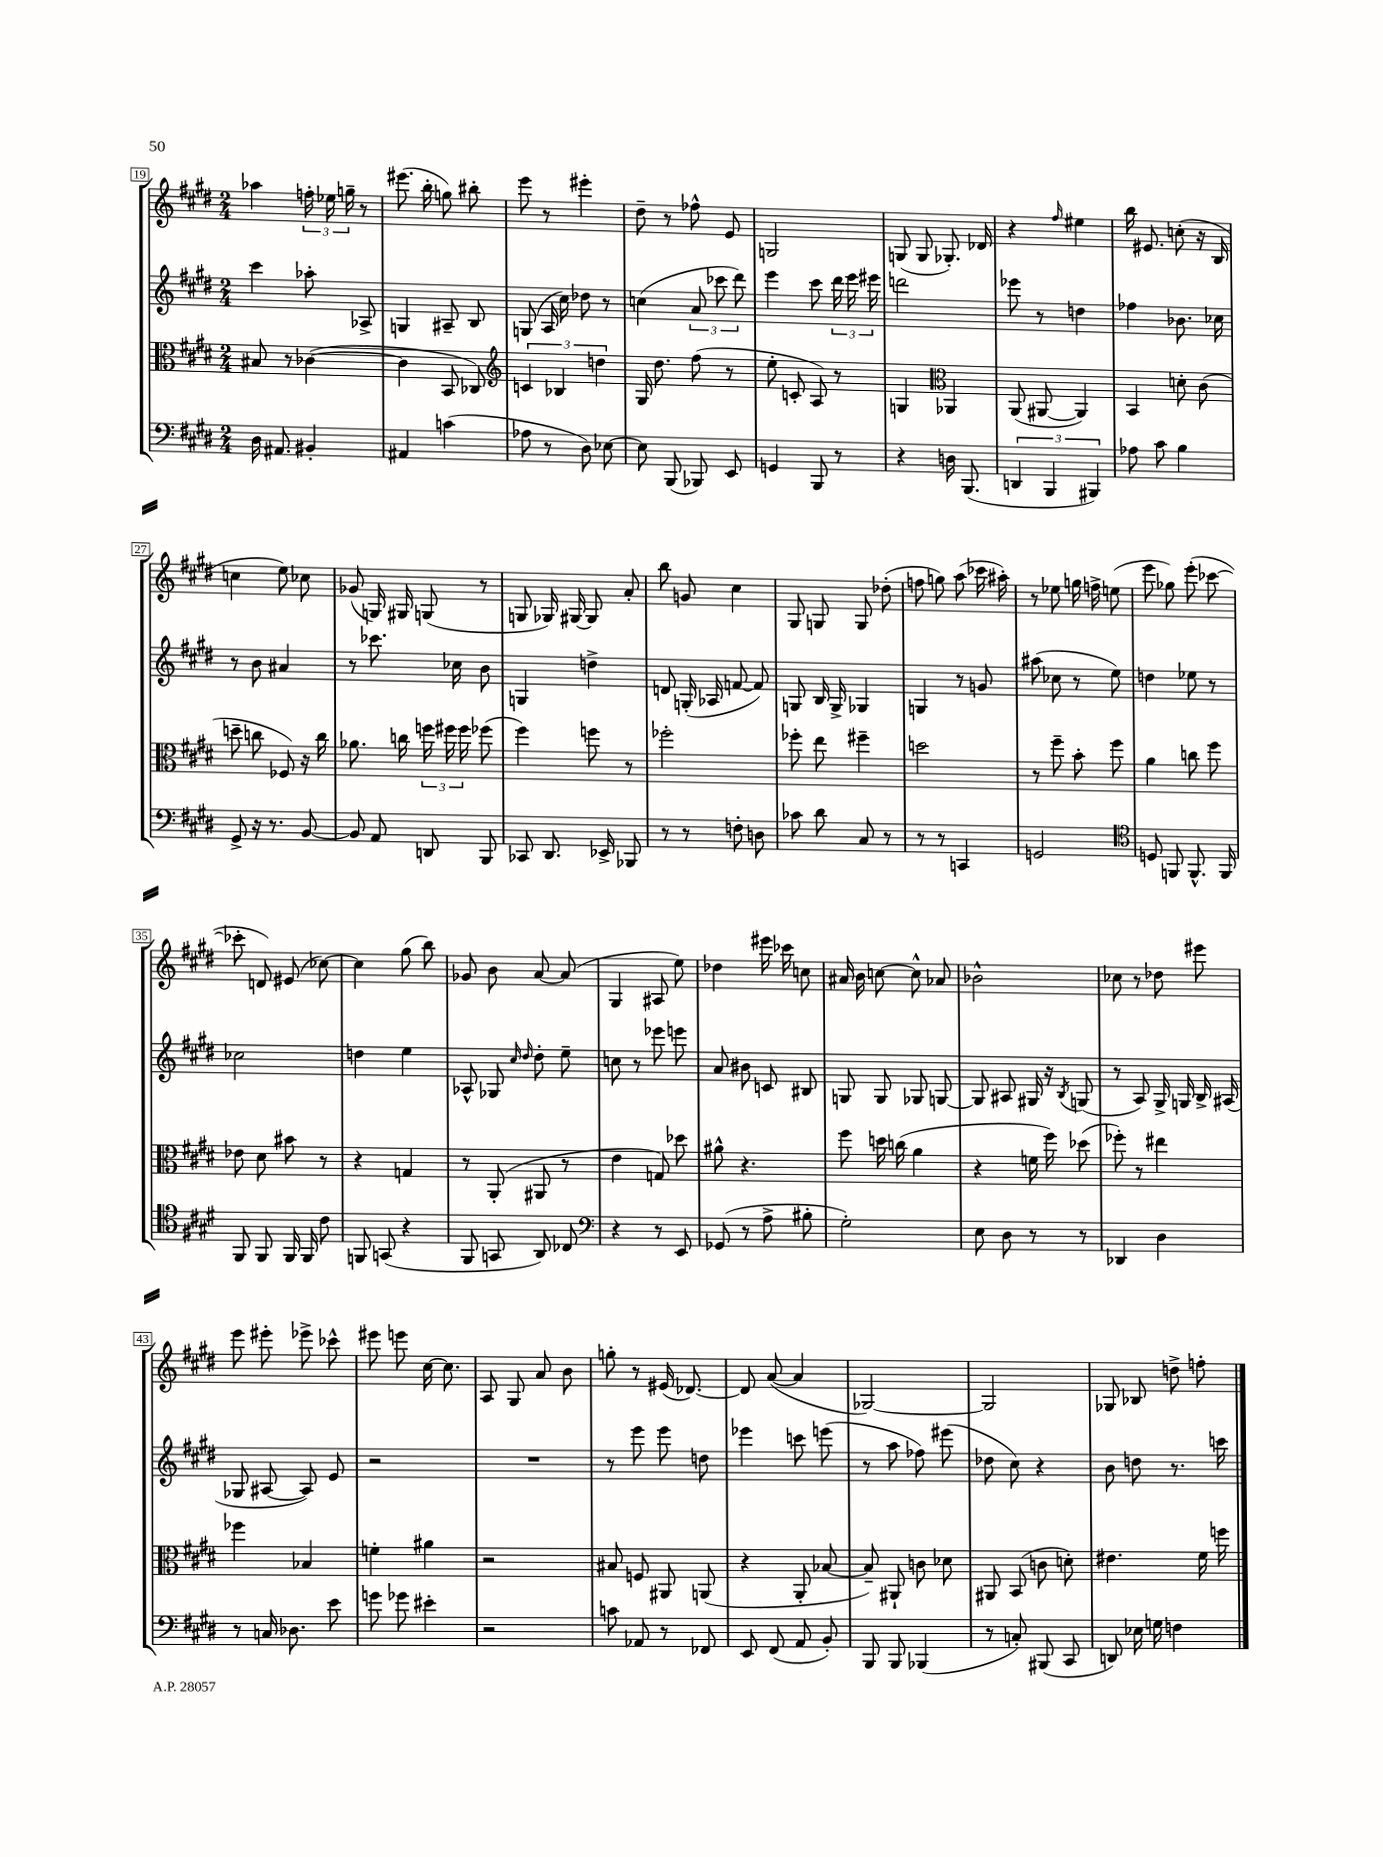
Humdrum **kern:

**kern	**kern	**kern	**kern
*staff4	*staff3	*staff2	*staff1
*clefF4	*clefC3	*clefG2	*clefG2
*k[f#c#g#d#]	*k[f#c#g#d#]	*k[f#c#g#d#]	*k[f#c#g#d#]
*M2/4	*M2/4	*M2/4	*M2/4
16D#	8B#	4ccc#	4aa-
8.AA#	.	.	.
.	8r	.	.
4BB#'	([4c-	8aa-'	24ff'
.	.	.	24ee-
.	.	.	24gg~
.	.	8A-^	8r
=	=	=	=
4AA#	4c-]	4G	(8.eee#
.	.	.	16bb'
(4c	8BB	8A#~	8gg)
.	8C-)	8B	8bb#'
=	=	=	=
*	*clefG2	*	*
8A-	6c	(8G	8eee
8r	.	16A	8r
.	6B-	.	.
.	.	16cc#)	.
8D#)	.	8dd-	4eee#'
.	6dd	.	.
[8E-	.	8r	.
=	=	=	=
8E-]	16G#	(4cc	8dd#~
.	8.dd#	.	.
(8BBB	.	.	8r
8BBB-)	(8ff#	12a	8ff-^^
.	.	12ccc-	.
8EE	8r	.	8e
.	.	12ddd#)	.
=	=	=	=
4GG	8ee'	4eee	2G
.	8c'	.	.
8BBB	8A)	8ccc#	.
8r	8r	24ddd#	.
.	.	24eee	.
.	.	24eee#	.
=	=	=	=
4r	4G	2ddd	(8G
.	.	.	8G
*	*clefC3	*	*
16D	4AA-	.	8.G-')
(8.BBB	.	.	.
.	.	.	16d-
=	=	=	=
6DD	(8AA	8eee-	4r
.	[8AA#	8r	.
6BBB	.	.	.
.	.	.	16qqff#
.	4AA#])	4dd	4ee#
6BBB#)	.	.	.
=	=	=	=
8A-	4BB	4ff-	16bb
.	.	.	8.e#
8c#	.	.	.
4B	8d'	8.b-	(8cc'
.	(8c#	.	16r
.	.	16cc-	16B
=	=	=	=
8GG#^	8dd~	8r	4cc
16r	8cc	8b	.
8.r	.	.	.
.	8F-)	4a#	8ee)
[8BB	16r	.	8cc-
.	16cc	.	.
=	=	=	=
8BB]	8.a-	8r	(8g-
8AA	.	8.ccc-	16G)
.	16cc	.	16G#
8DD	24ff	.	(8G
.	24ff#	.	.
.	.	16cc-	.
.	24ff#	.	.
8BBB	(8ff-	8b	8r
=	=	=	=
8CC-	4ff#)	4G	8G
8.DD#	.	.	16G-)
.	.	.	[16G#
.	8ff	4dd^	8G#]
16EE-^	.	.	.
8BBB-	8r	.	8a'
=	=	=	=
8r	2ff-'	8d	8bb
8r	.	(16G'	8g
.	.	16A-	.
8F'	.	[8f	4cc#
8D	.	8f])	.
=	=	=	=
8c-	8ff-'	8G	8G#
8d#	8ee	16B	8G
.	.	16G^	.
8C#	4ff#~	4G-	8G
8r	.	.	(8dd-'
=	=	=	=
8r	2dd	4G	8ff
8r	.	.	8gg)
4CC	.	8r	(8aa
.	.	8g	16ccc-
.	.	.	16aa#')
=	=	=	=
2GG	8r	(8aa#	8r
.	8ff#~	8cc-	8ee-
.	8b'	8r	16gg
.	.	.	16ff^
.	8ff#	8ee)	(8ee
=	=	=	=
*clefC4	*	*	*
8D	4a	4dd	8eee
8FF	.	.	8gg-)
8.FF^^	8cc	8ee-	(8eee'
.	8ff#	8r	[8ccc-
16FF	.	.	.
=	=	=	=
8FF#	8e-	2cc-	8ccc-']
8FF#	8d#	.	8d)
16FF#	8b#	.	(8e#
16FF#	.	.	.
8c#	8r	.	[8cc-)
=	=	=	=
8FF	4r	4dd	4cc-]
(8GG	.	.	.
4r	4G	4ee	(8gg#
.	.	.	8bb)
=	=	=	=
8FF#	8r	8A-^^	8g-
8GG	(8AA'	8G-	8b
.	.	16qqcc#	.
.	.	16qqdd#	.
8AA)	8AA#	8dd#'	[8a
8C-	8r	8ee~	(8a]
=	=	=	=
*clefF4	*	*	*
4r	4e	8cc	4G#
.	.	8r	.
8r	8G)	8eee-	8A#
8EE	8dd-	8eee	8ee)
=	=	=	=
(8GG-	8a#^^	8a	4dd-
8r	4.r	8b#	.
8A^	.	8c	16eee#
.	.	.	16ccc-
8B#'	.	8B#	8cc
=	=	=	=
2G#')	8ff#	8G	16a#
.	.	.	16b
.	16dd	8G	[8cc
.	(16cc	.	.
.	4a	8G-	8cc^^]
.	.	[8G	8a-
=	=	=	=
8E	4r	8G]	2b-^^
8D#	.	8A#	.
8r	16f	16G#	.
.	16ff#)	16r	.
.	.	8qB	.
8r	(8dd-	(8G	.
=	=	=	=
4DD-	8ff-')	8r	8cc-
.	8r	8A)	8r
4D#	4ee#	16G#^	8dd-
.	.	16G	.
.	.	16B^	8eee#
.	.	(16A#	.
=	=	=	=
8r	4ff-	8G-	8eee
16C	.	[8A#	8eee#'
8.D-	.	.	.
.	4B-	8A#])	8eee-^
8e	.	8e	8ccc-^^
=	=	=	=
8g	4f'	2r	8eee#
8g-	.	.	8eee
4e#'	4a#	.	[16cc#
.	.	.	8.cc#]
=	=	=	=
2r	2r	2r	8A
.	.	.	8G#
.	.	.	8a
.	.	.	8b
=	=	=	=
8c	8B#	8r	8gg'
8AA-	8F	8eee	8r
8r	8AA#	8eee	(16e#
.	.	.	[8.d-)
8FF-	(8AA	8dd	.
=	=	=	=
8EE	4r	4eee-	8d-]
(8FF#	.	.	([8a
8AA	8AA'	8ccc	4a]
8BB')	[8B-	(8eee	.
=	=	=	=
8BBB	8B-~])	8r	[2G-)
8BBB	8AA#`	8aa	.
(4BBB-	8c	8ff-)	.
.	8d-	(8eee#	.
=	=	=	=
8r	8AA#	8dd-	2G-]
8C')	(8BB	8cc#)	.
(8BBB#	8c	4r	.
8CC#	8d')	.	.
=	=	=	=
8DD)	4.e#	8b	8G-
16E-	.	8dd	8B-
16G	.	.	.
4F	.	8.r	8dd^
.	16f#	.	8ff'
.	16ff	16ccc	.
==	==	==	==
*-	*-	*-	*-
